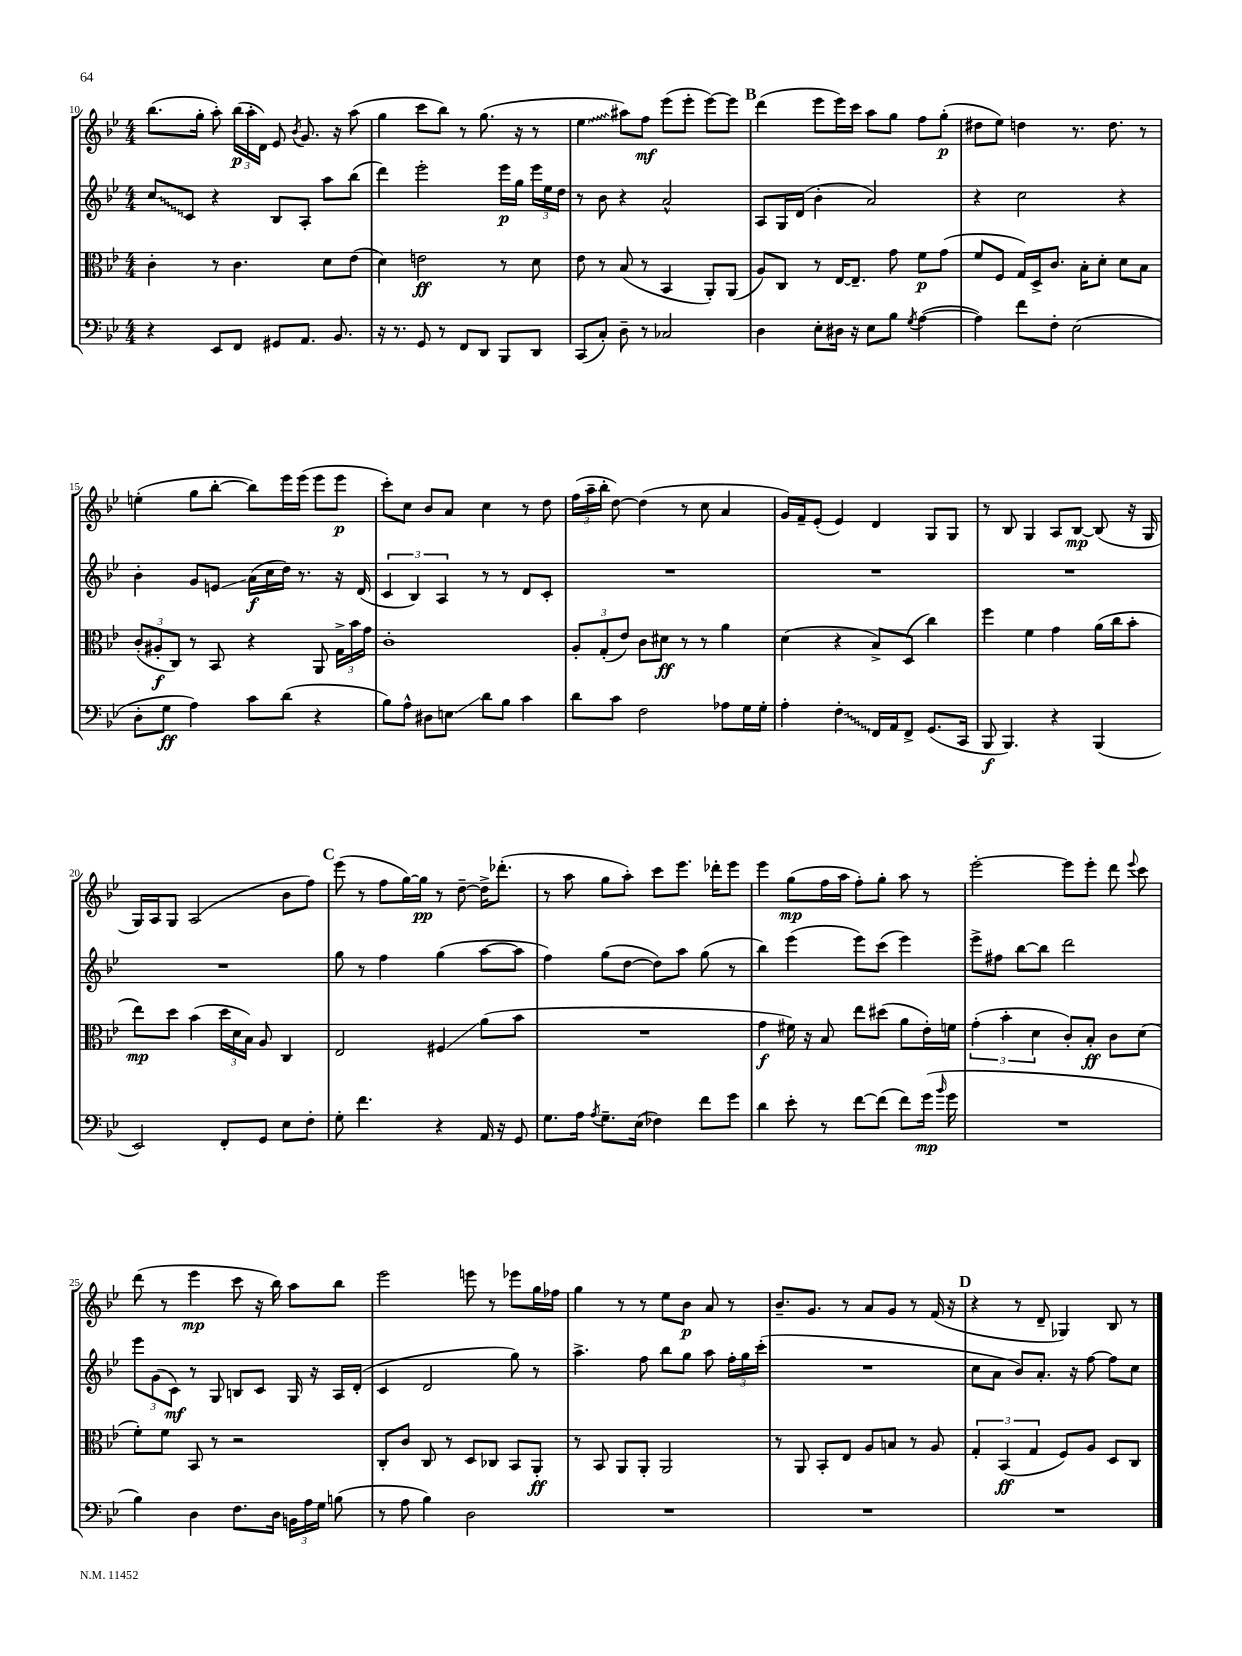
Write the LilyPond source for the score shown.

<<
\new StaffGroup <<
\new Staff = "s0" {
    \clef treble \key bes \major \numericTimeSignature \time 4/4
    \autoBeamOff bes''8.[( g''16]-. a''8-.) \tuplet 3/2 { bes''16[\p( a''16-. d'16]) } ees'8 \acciaccatura { bes'8 } g'8. r16 a''8( |
    g''4 c'''8[ bes''8]) r8 g''8.( r16 r8 |
    \once \override Glissando.style = #'zigzag ees''4\glissando ais''8[) f''8]\mf ees'''8[( ees'''8]-. ees'''8[~) ees'''8] |
    \mark \markup { \bold "B" } d'''4( ees'''8[ ees'''16) c'''16] a''8[ g''8] f''8[ g''8]-.\p( |
    dis''8[ ees''8]) d''4 r8. d''8. r8 |
    e''4-.( g''8[ bes''8]~-. bes''8[) ees'''16 ees'''16]( ees'''8[ ees'''8]\p |
    c'''8[-.) c''8] bes'8[ a'8] c''4 r8 d''8 |
    \tuplet 3/2 { f''16[( a''16-- bes''16]-. } d''8~) d''4( r8 c''8 a'4 |
    g'16[) f'16-- ees'8]-.( ees'4) d'4 g8[ g8] |
    r8 bes8 g4 a8[ bes8]~\mp bes8( r16 g16 |
    g16[) a16 g8] a2( bes'8[ f''8]) |
    \mark \markup { \bold "C" } ees'''8( r8 f''8[ g''16~) g''16]\pp r8 d''8~-- d''16[-> des'''8.]-.( |
    r8 a''8 g''8[ a''8]-.) c'''8[ ees'''8.] des'''16[-. ees'''8] |
    ees'''4 g''8[\mp( f''16 a''16] f''8[-.) g''8]-. a''8 r8 |
    ees'''2~-. ees'''8[ ees'''8]-. d'''8 \appoggiatura { ees'''8 } c'''8 |
    d'''8( r8 ees'''4\mp c'''8 r16 bes''16) a''8[ bes''8] |
    ees'''2 e'''8 r8 ees'''8[ g''16 fes''16] |
    g''4 r8 r8 ees''8[ bes'8]\p a'8 r8 |
    bes'8.[-- g'8.] r8 a'8[ g'8] r8 f'16( r16 |
    \mark \markup { \bold "D" } r4 r8 d'8-- ges4) bes8 r8 \bar "|." |
}
\new Staff = "s1" {
    \clef treble \key bes \major \numericTimeSignature \time 4/4
    \autoBeamOff \once \override Glissando.style = #'zigzag c''8[\glissando c'8] r4 bes8[ a8]-. a''8[ bes''8]( |
    d'''4) ees'''2-. ees'''16[\p g''16] \tuplet 3/2 { ees'''16[ ees''16 d''16] } |
    r8 bes'8 r4 a'2-^ |
    \mark \markup { \bold "B" } a8[ g16 d'16]( bes'4-. a'2) |
    r4 c''2 r4 |
    bes'4-. g'8[ e'8]\glissando a'16[\f( c''16 d''16]) r8. r16 d'16( |
    \tuplet 3/2 { c'4 bes4) a4 } r8 r8 d'8[ c'8]-. |
    R1 |
    R1 |
    R1 |
    R1 |
    \mark \markup { \bold "C" } g''8 r8 f''4 g''4( a''8[~ a''8] |
    f''4) g''8[( d''8]~ d''8[) a''8] g''8( r8 |
    bes''4) ees'''4( ees'''8[) c'''8]( ees'''4) |
    ees'''8[-> fis''8] bes''8[~ bes''8] d'''2 |
    \tuplet 3/2 { ees'''8[ g'8( c'8]\mf) } r8 g8 b8[ c'8] g16 r16 a16[ d'16]-.( |
    c'4 d'2 g''8) r8 |
    a''4.-> f''8 bes''8[ g''8] a''8 \tuplet 3/2 { f''16[-. g''16 c'''16]-.( } |
    R1 |
    \mark \markup { \bold "D" } c''8[ a'8] bes'8[) a'8.]-. r16 f''8~ f''8[ c''8] \bar "|." |
}
\new Staff = "s2" {
    \clef alto \key bes \major \numericTimeSignature \time 4/4
    \autoBeamOff c'4-. r8 c'4. d'8[ ees'8]( |
    d'4) e'2\ff r8 d'8 |
    ees'8 r8 bes8( r8 bes,4 a,8[-.) a,8]( |
    \mark \markup { \bold "B" } a8[) c8] r8 ees16[~ ees8.]-- g'8 f'8[\p g'8]( |
    f'8[ f8] g16[) d16-> c'8.] bes16[-. d'8]-. d'8[ bes8] |
    \tuplet 3/2 { c'8[-.( ais8-.\f c8]) } r8 bes,8 r4 a,8 \tuplet 3/2 { g16[-> bes'16 g'16] } |
    c'1-. |
    \tuplet 3/2 { a8[-. g8-.( ees'8]) } c'8[ dis'8]\ff r8 r8 a'4 |
    d'4( r4 bes8[->) d8]( c''4) |
    f''4 f'4 g'4 a'16[( c''16 bes'8]-. |
    ees''8[\mp) d''8] bes'4( \tuplet 3/2 { d''16[ d'16 bes16]) } a8 c4 |
    \mark \markup { \bold "C" } ees2 fis4\glissando a'8[( bes'8] |
    R1 |
    g'4\f fis'16) r16 bes8 ees''8[ dis''8]( a'8[ ees'16-.) f'16] |
    \tuplet 3/2 { g'4-.( bes'4-. d'4 } c'8[-.) bes8]-.\ff c'8[ d'8]( |
    f'8[-.) f'8] bes,8 r8 r2 |
    c8[-. c'8] c8 r8 d8[ ces8] bes,8[ a,8]-.\ff |
    r8 bes,8 a,8[ a,8]-. a,2 |
    r8 a,8 bes,8[-. ees8] a8[ b8] r8 a8 |
    \mark \markup { \bold "D" } \tuplet 3/2 { g4-. bes,4\ff( g4 } f8[) a8] d8[ c8] \bar "|." |
}
\new Staff = "s3" {
    \clef bass \key bes \major \numericTimeSignature \time 4/4
    \autoBeamOff r4 ees,8[ f,8] gis,8[ a,8.] bes,8. |
    r16 r8. g,8 r8 f,8[ d,8] bes,,8[ d,8] |
    c,8[( c8]-.) d8-- r8 ces2 |
    \mark \markup { \bold "B" } d4 ees8[-. dis16] r16 ees8[ bes8] \acciaccatura { g8 } a4~( |
    a4) f'8[ f8]-. ees2( |
    d8[-. g8]\ff a4) c'8[ d'8]( r4 |
    bes8[) a8]-^ dis8[ e8]\glissando d'8[ bes8] c'4 |
    d'8[ c'8] f2 aes8[ g16 g16]-. |
    a4-. \once \override Glissando.style = #'zigzag f4-.\glissando f,16[ a,16 f,8]-> g,8.[( c,16] |
    bes,,8\f bes,,4.) r4 bes,,4( |
    ees,2) f,8[-. g,8] ees8[ f8]-. |
    \mark \markup { \bold "C" } g8-. f'4. r4 a,16 r16 g,8 |
    g8.[ a16] \acciaccatura { a8 } g8.[-- ees16]( fes4) f'8[ g'8] |
    d'4 ees'8-. r8 f'8[~ f'8]( f'8[) g'16]\mp( \grace { bes'16 } g'16 |
    R1 |
    bes4) d4 f8.[ d16] \tuplet 3/2 { b,16[ a16 g16] } b8( |
    r8 a8 bes4) d2 |
    R1 |
    R1 |
    \mark \markup { \bold "D" } R1 \bar "|." |
}
>>
>>
\layout { \context { \Score currentBarNumber = #10 } }
